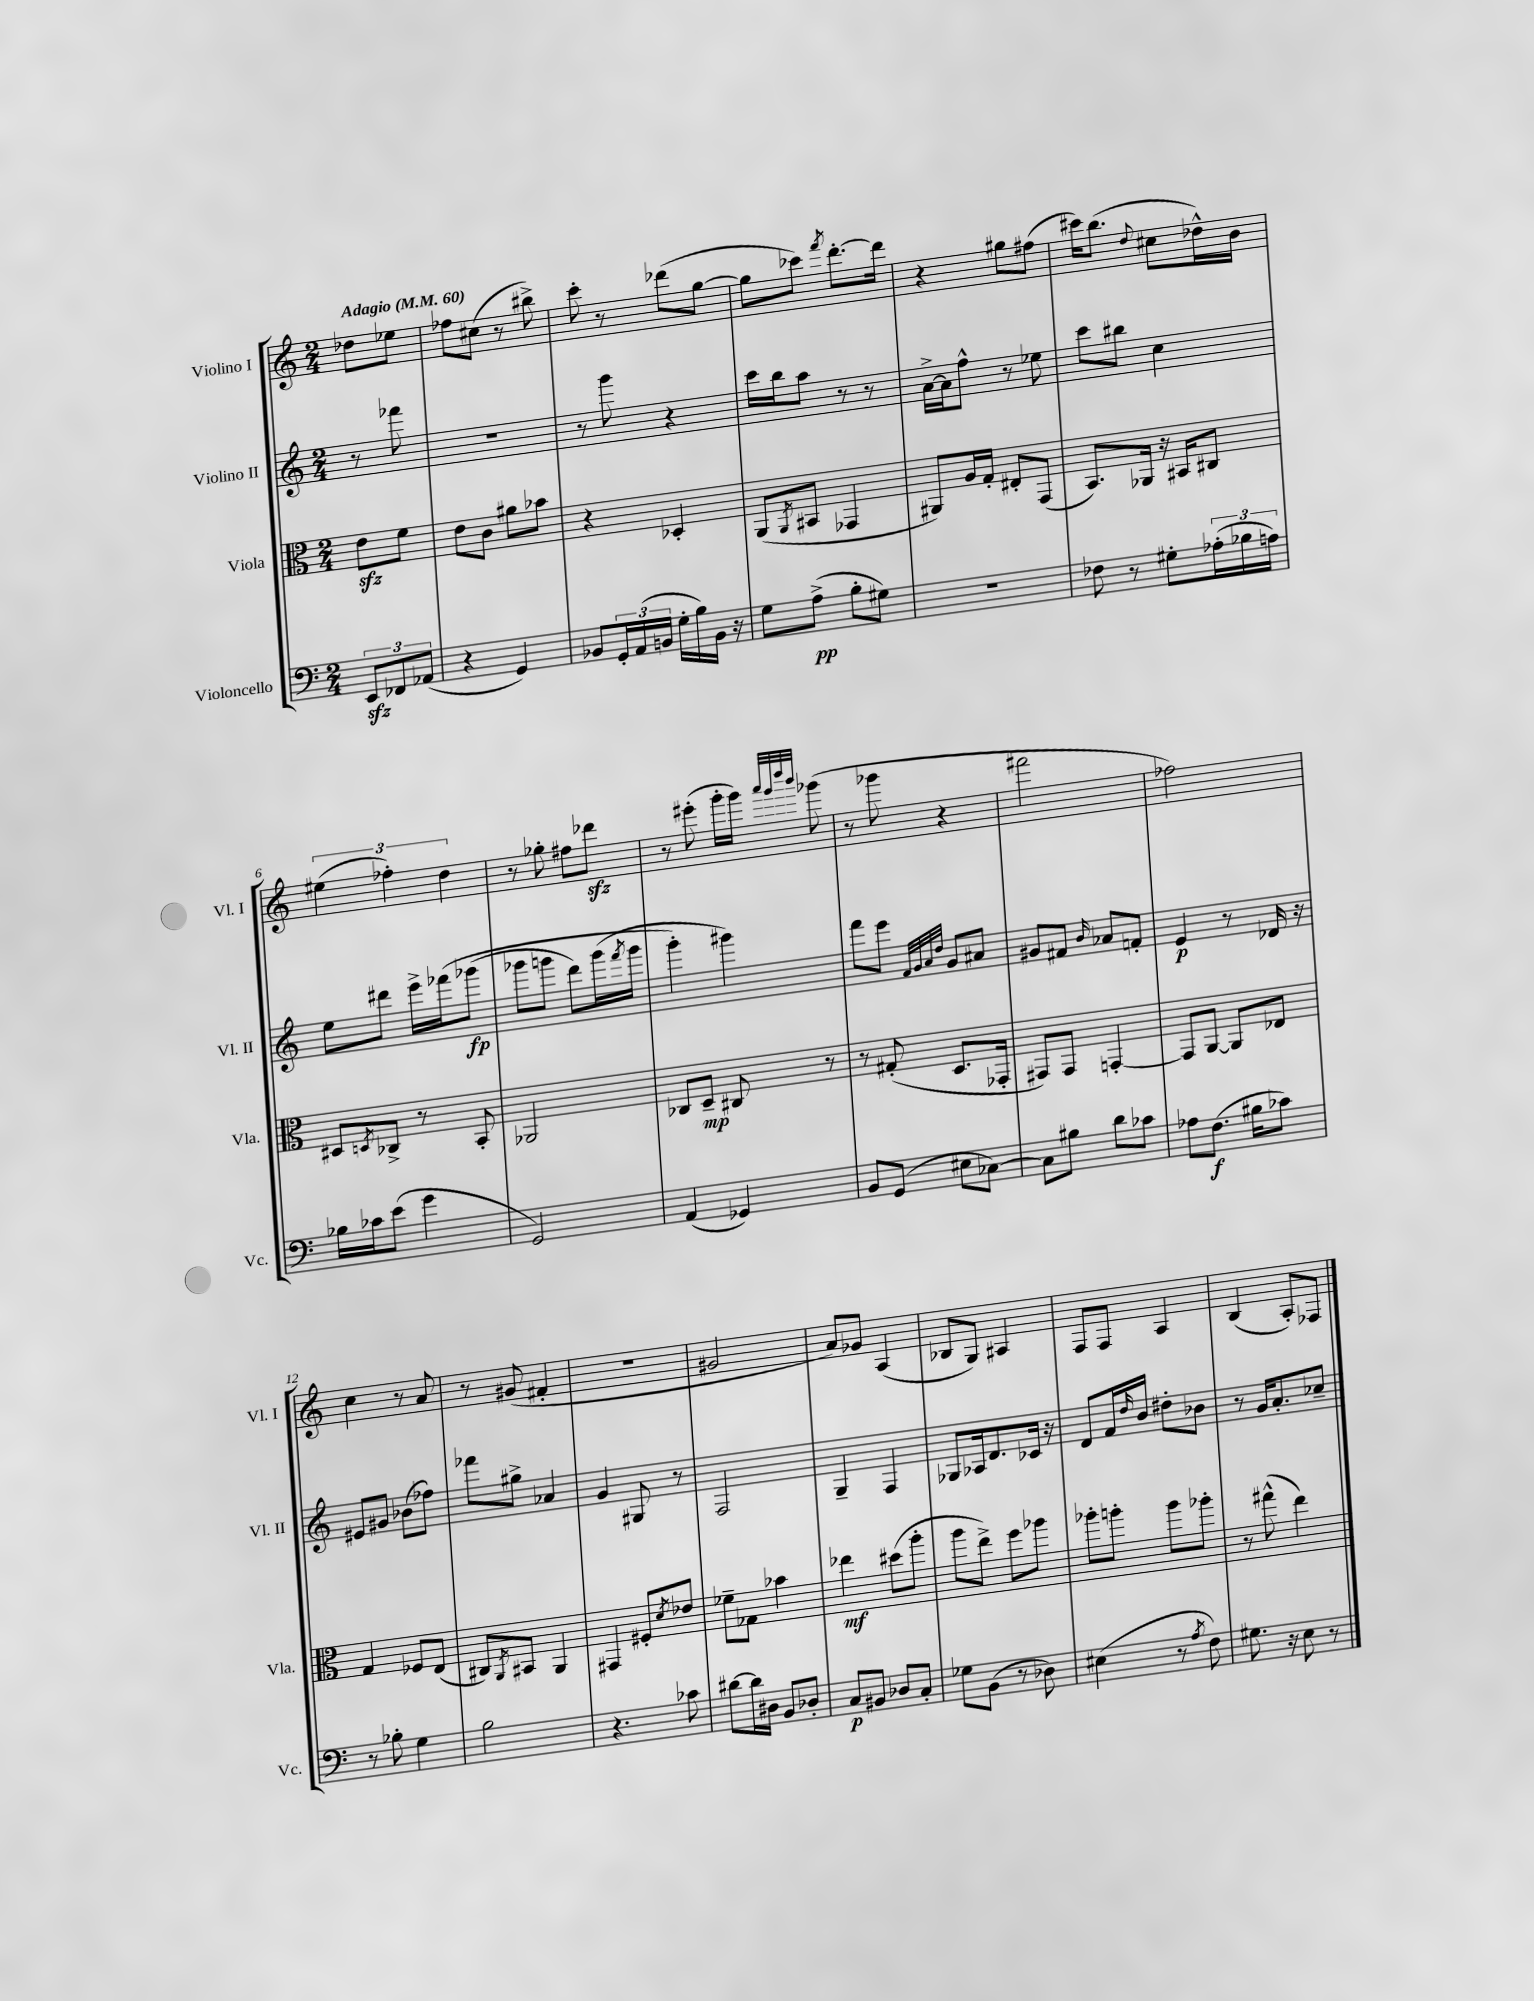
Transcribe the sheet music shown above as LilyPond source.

<<
\new StaffGroup <<
\new Staff = "s0" \with { instrumentName = "Violino I" shortInstrumentName = "Vl. I" } {
    \clef treble \key c \major \numericTimeSignature \time 2/4 \partial 4 \tempo "Adagio" 4 = 60
    des''8 ees''8 |
    fes''8 cis''8( r8 bis''8->) |
    c'''8-. r8 des'''8( g''8~ |
    g''8 ces'''8) \acciaccatura { f'''8 } d'''8.~-. d'''16 |
    r4 gis''8 fis''8( |
    cis'''16) b''8.( \appoggiatura { d''8 } cis''8 des''16-^) b'16 |
    \tuplet 3/2 { eis''4( fes''4-.) d''4 } |
    r8 ges''8-. fis''8 des'''8\sfz |
    r8 eis'''8-.( g'''16-. g'''16) \grace { a'''32 g'''32 d''''32 b'''32 } ges'''8( |
    r8 ges'''8 r4 |
    fis'''2 |
    fes''2) |
    c''4 r8 a'8 |
    r8 gis'8( fis'4-. |
    R2 |
    gis'2 |
    a'8) ges'8 a4( |
    bes8 g8) ais4 |
    f8 f8 a4 |
    b4( a8-.) fes8 \bar "|." |
}
\new Staff = "s1" \with { instrumentName = "Violino II" shortInstrumentName = "Vl. II" } {
    \clef treble \key c \major \numericTimeSignature \time 2/4 \partial 4
    r8 fes'''8 |
    R2 |
    r8 g'''8 r4 |
    c'''16 b''16 a''8 r8 r8 |
    a'16~-> a'16 f''8-^ r8 ees''8 |
    c'''8 bis''8 c''4 |
    e''8 dis'''8 e'''16-> fes'''16\( ges'''8\fp( |
    ges'''8 g'''8 d'''8) g'''16( \acciaccatura { f'''8 } g'''16 |
    g'''4-.\) gis'''4) |
    f'''8 e'''8 \grace { f'32 g'32 a'32 d''32 } g'8 ais'8 |
    gis'8 fis'8 \grace { b'16 } aes'8 f'8-. |
    e'4\p r8 des'16 r16 |
    eis'8 gis'8 bes'8( fes''8) |
    fes'''8 gis''8-> aes'4 |
    g'4 gis8 r8 |
    f2 |
    g4-- f4 |
    ges8 aes16 d'8. ces'16 r16 |
    d'8 f'16 \grace { d''16 } b'16 dis''8-. bes'8 |
    r8 g'16 a'8.-. ces''8-- \bar "|." |
}
\new Staff = "s2" \with { instrumentName = "Viola" shortInstrumentName = "Vla." } {
    \clef alto \key c \major \numericTimeSignature \time 2/4 \partial 4
    e'8\sfz f'8 |
    e'8 c'8 ais'8 bes'8 |
    r4 des4-. |
    a,8( \acciaccatura { a,8 } bis,8 ges,4 |
    ais,8) a16 g16-. eis8-. g,8( |
    b,8.) aes,16 r16 bis,16 cis8 |
    dis8 \acciaccatura { d8 } ces8-> r8 b,8-. |
    aes,2 |
    ces8 d8--\mp cis8 r8 |
    r8 gis8-.( d8. ges,16-. |
    gis,8) gis,8 g,4~-. |
    g,8 a,8~ a,8 ees8 |
    g4 fes8 e8( |
    cis8) \acciaccatura { a,8 } bis,8 a,4 |
    gis,4 fis8-. \acciaccatura { d'8 } ees'8 |
    fes'8-- ges8 bes'4 |
    ees''4\mf dis''8( a''8-. |
    a''8 e''8->) f''8 aes''8 |
    aes''8-. a''8-. a''8 aes''8-. |
    r8 gis''8-^( e''4) \bar "|." |
}
\new Staff = "s3" \with { instrumentName = "Violoncello" shortInstrumentName = "Vc." } {
    \clef bass \key c \major \numericTimeSignature \time 2/4 \partial 4
    \tuplet 3/2 { e,8\sfz fes,8 aes,8( } |
    r4 g,4) |
    bes,8 \tuplet 3/2 { g,16-. a,16( b,16 } g16-. b16) b,16 r16 |
    g8 a8->\pp( b8-. gis8) |
    R2 |
    fes8 r8 gis8-. \tuplet 3/2 { aes16-.( bes16 a16) } |
    bes16 ces'16 e'8( g'4 |
    g,2) |
    a,4( ges,4) |
    b,8 g,8( eis8 ces8~) |
    ces8 bis8 d'8 ces'8 |
    aes8 f8.\f( bis16 ces'8) |
    r8 bes8-. g4 |
    b2 |
    r4. ces'8 |
    dis'8~ dis'16 dis16 b,8 des8-. |
    c8\p bis,8 des8 c8-. |
    ges8 b,8( r8 des8) |
    eis4( r8 \acciaccatura { a8 } f8) |
    gis8. r16 e8 r8 \bar "|." |
}
>>
>>
